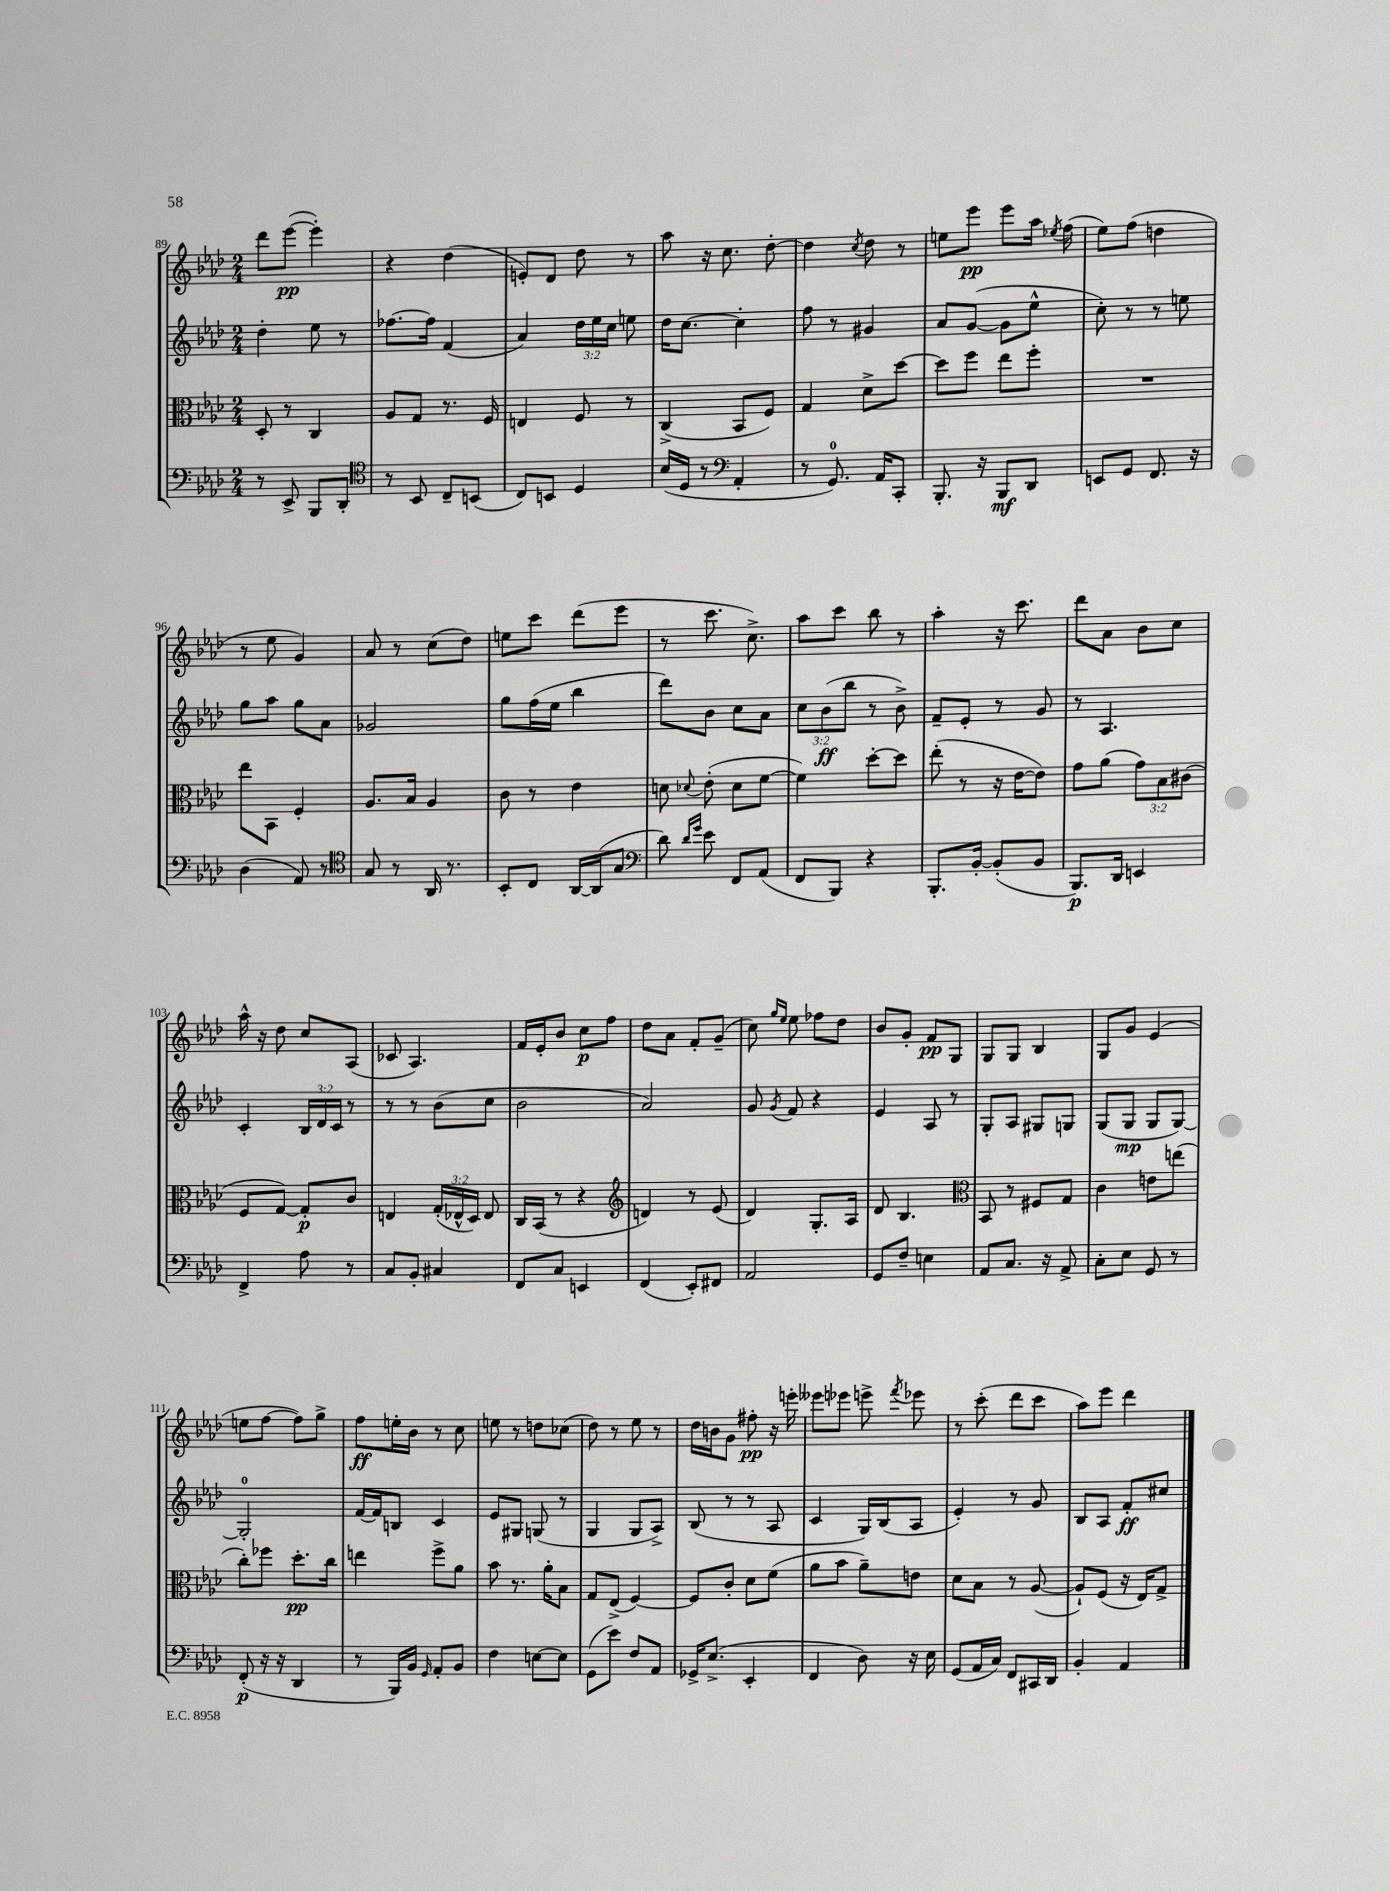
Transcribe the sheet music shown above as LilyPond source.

<<
\new StaffGroup <<
\new Staff = "s0" {
    \clef treble \key aes \major \numericTimeSignature \time 2/4
    \autoBeamOff des'''8[ ees'''8]~\pp( ees'''4-.) |
    r4 des''4( |
    e'8[-.) des'8] des''8 r8 |
    aes''8 r16 c''8. des''8~-. |
    des''4 \acciaccatura { c''8 } des''8 r8 |
    e''8[ ees'''8]\pp ees'''8[ aes''16] \acciaccatura { ees''8 } f''16( |
    ees''8[) f''8]( d''4 |
    r8 ees''8 g'4) |
    aes'8 r8 c''8[( des''8]) |
    e''8[ c'''8] des'''8[( ees'''8] |
    r8 c'''8. c''8.->) |
    aes''8[ c'''8] bes''8 r8 |
    aes''4-. r16 c'''8. |
    des'''8[ aes'8] bes'8[ c''8] |
    aes''16-^ r16 des''8 c''8[ aes8]( |
    ces'8 aes4.) |
    f'16[ ees'16-. bes'8] c''8[\p f''8] |
    des''8[ aes'8] f'8[-. g'8]--( |
    c''8) \grace { g''16[ ees''16] } ees''8 fes''8[ des''8] |
    bes'8[ g'8]-. f'8[\pp g8] |
    g8[ g8] bes4 |
    g8[ g'8] ees'4( |
    e''8[ f''8]~ f''8[) g''8]-> |
    f''8[\ff e''16-. bes'16] r8 c''8 |
    e''8 r8 d''8[ ces''8]( |
    des''8) r8 ees''8 r8 |
    des''16[ b'16 g'8] fis''8-.\pp r16 e'''16-. |
    eeses'''8[ ees'''8] e'''8-> \acciaccatura { f'''8 } ees'''8 |
    r8 c'''8-.( des'''8[ c'''8] |
    aes''8[) ees'''8] des'''4 \bar "|." |
}
\new Staff = "s1" {
    \clef treble \key aes \major \numericTimeSignature \time 2/4 \override Staff.TupletNumber.text = #tuplet-number::calc-fraction-text
    \autoBeamOff des''4-. ees''8 r8 |
    fes''8.[~ fes''16] f'4( |
    aes'4) \tuplet 3/2 { des''16[ ees''16 c''16] } e''8 |
    des''16[ c''8.]~ c''4-. |
    f''8 r8 gis'4 |
    aes'8[ g'8]~( g'8[ ees''8]-^ |
    c''8-.) r8 r8 e''8 |
    g''8[ aes''8] g''8[ aes'8] |
    ges'2 |
    g''8[ f''16( ees''16] bes''4 |
    des'''8[) bes'8] c''8[ aes'8] |
    \tuplet 3/2 { c''8[ bes'8\ff( bes''8] } r8 bes'8->) |
    f'8[-- ees'8]-. r8 g'8 |
    r8 aes4. |
    c'4-. \tuplet 3/2 { bes16[ des'16 c'16] } r8 |
    r8 r8 bes'8[( c''8] |
    bes'2 |
    aes'2) |
    g'8 \acciaccatura { g'8 } f'8 r4 |
    ees'4 aes8 r8 |
    g8[-. aes8] gis8[ g8] |
    g8[( g8]\mp g8[ g8]~) |
    g2-0-. |
    f'16[~ f'16 b8] c'4 |
    ees'8[ gis8] g8( r8 |
    g4 g8[ aes8]->) |
    bes8( r8 r8 aes8 |
    c'4 g16[) bes16( aes8] |
    ees'4-.) r8 g'8 |
    bes8[ aes8] f'8[-.\ff cis''8] \bar "|." |
}
\new Staff = "s2" {
    \clef alto \key aes \major \numericTimeSignature \time 2/4 \override Staff.TupletNumber.text = #tuplet-number::calc-fraction-text
    \autoBeamOff des8-. r8 c4 |
    aes8[ g8] r8. f16 |
    e4 f8 r8 |
    c4->( bes,8[ f8]) |
    g4 des'8[-> des''8]~ |
    des''8[ f''8] ees''8[ f''8]-. |
    R2 |
    ees''8[ bes,8] f4-. |
    aes8.[ bes16] aes4 |
    c'8 r8 ees'4 |
    d'8 \appoggiatura { des'8 } ees'8-.( des'8[ f'8]~ |
    f'4) des''8[~-. des''8] |
    ees''8-.( r8 r16 ees'16[~ ees'8]) |
    g'8[ aes'8]( \tuplet 3/2 { g'8[) bes8 cis'8]( } |
    f8[ g8]~) g8[-.\p c'8] |
    e4 \tuplet 3/2 { g16[-.( ees16-^ des16]) } ees8 |
    c16[ bes,16]( r8 r4 |
    \clef treble d'4) r8 ees'8( |
    des'4) g8.[-. aes16] |
    des'8 bes4. |
    \clef alto bes,8 r8 fis8[ g8] |
    c'4 e'8[ e''8]( |
    c''8[-.) fes''8] des''8.[-.\pp c''16] |
    e''4 f''8[-> aes'8] |
    bes'8 r8. aes'16[-. bes8] |
    g8[ ees8]->( f4~) |
    f8[ c'8]-. des'8[ f'8]( |
    aes'8[ bes'8] aes'8[--) e'8] |
    des'8[ bes8] r8 aes8~( |
    aes8[-!) f8]( r16 ees16[) g8]-> \bar "|." |
}
\new Staff = "s3" {
    \clef bass \key aes \major \numericTimeSignature \time 2/4
    \autoBeamOff r8 ees,8-> bes,,8[ des,8]-. |
    \clef tenor r8 bes,8 c8[-- b,8]( |
    c8[) b,8] des4 |
    bes16[( des16] r8 \clef bass aes,4-. |
    r8 g,8.-0) aes,16[ c,8]-. |
    bes,,8.-. r16 bes,,8[\mf des,8] |
    e,8[ g,8] f,8. r16 |
    des4( aes,8) r8 |
    \clef tenor g8 r8 aes,16 r8. |
    bes,8[-. c8] aes,16[~ aes,16( g8] |
    \clef bass des'8) \grace { des'16[ g'16] } ees'8 f,8[ aes,8]( |
    f,8[ bes,,8]) r4 |
    bes,,8.[-. bes,16]~-. bes,8[-.( bes,8] |
    bes,,8.[\p) des,16] e,4 |
    f,4-> aes8 r8 |
    c8[ bes,8]-. cis4 |
    f,8[ c8] e,4 |
    f,4( ees,8[-.) fis,8] |
    aes,2 |
    g,8[ f8]-- e4 |
    aes,8[ c8.] r16 aes,8-> |
    c8[-. ees8] g,8 r8 |
    f,8-.\p( r16 r16 des,4 |
    r8 bes,,16[) bes,16] \grace { g,16 } aes,8[-. bes,8] |
    f4 e8[~ e8] |
    g,8[( ees'8]) f8[ aes,8] |
    ges,16[-> ees8.]->( ees,4-. |
    f,4 des8) r16 ees16 |
    g,8[( aes,16 c16]) f,8[ cis,16 des,16] |
    bes,4-. aes,4 \bar "|." |
}
>>
>>
\layout { \context { \Score currentBarNumber = #89 } }
